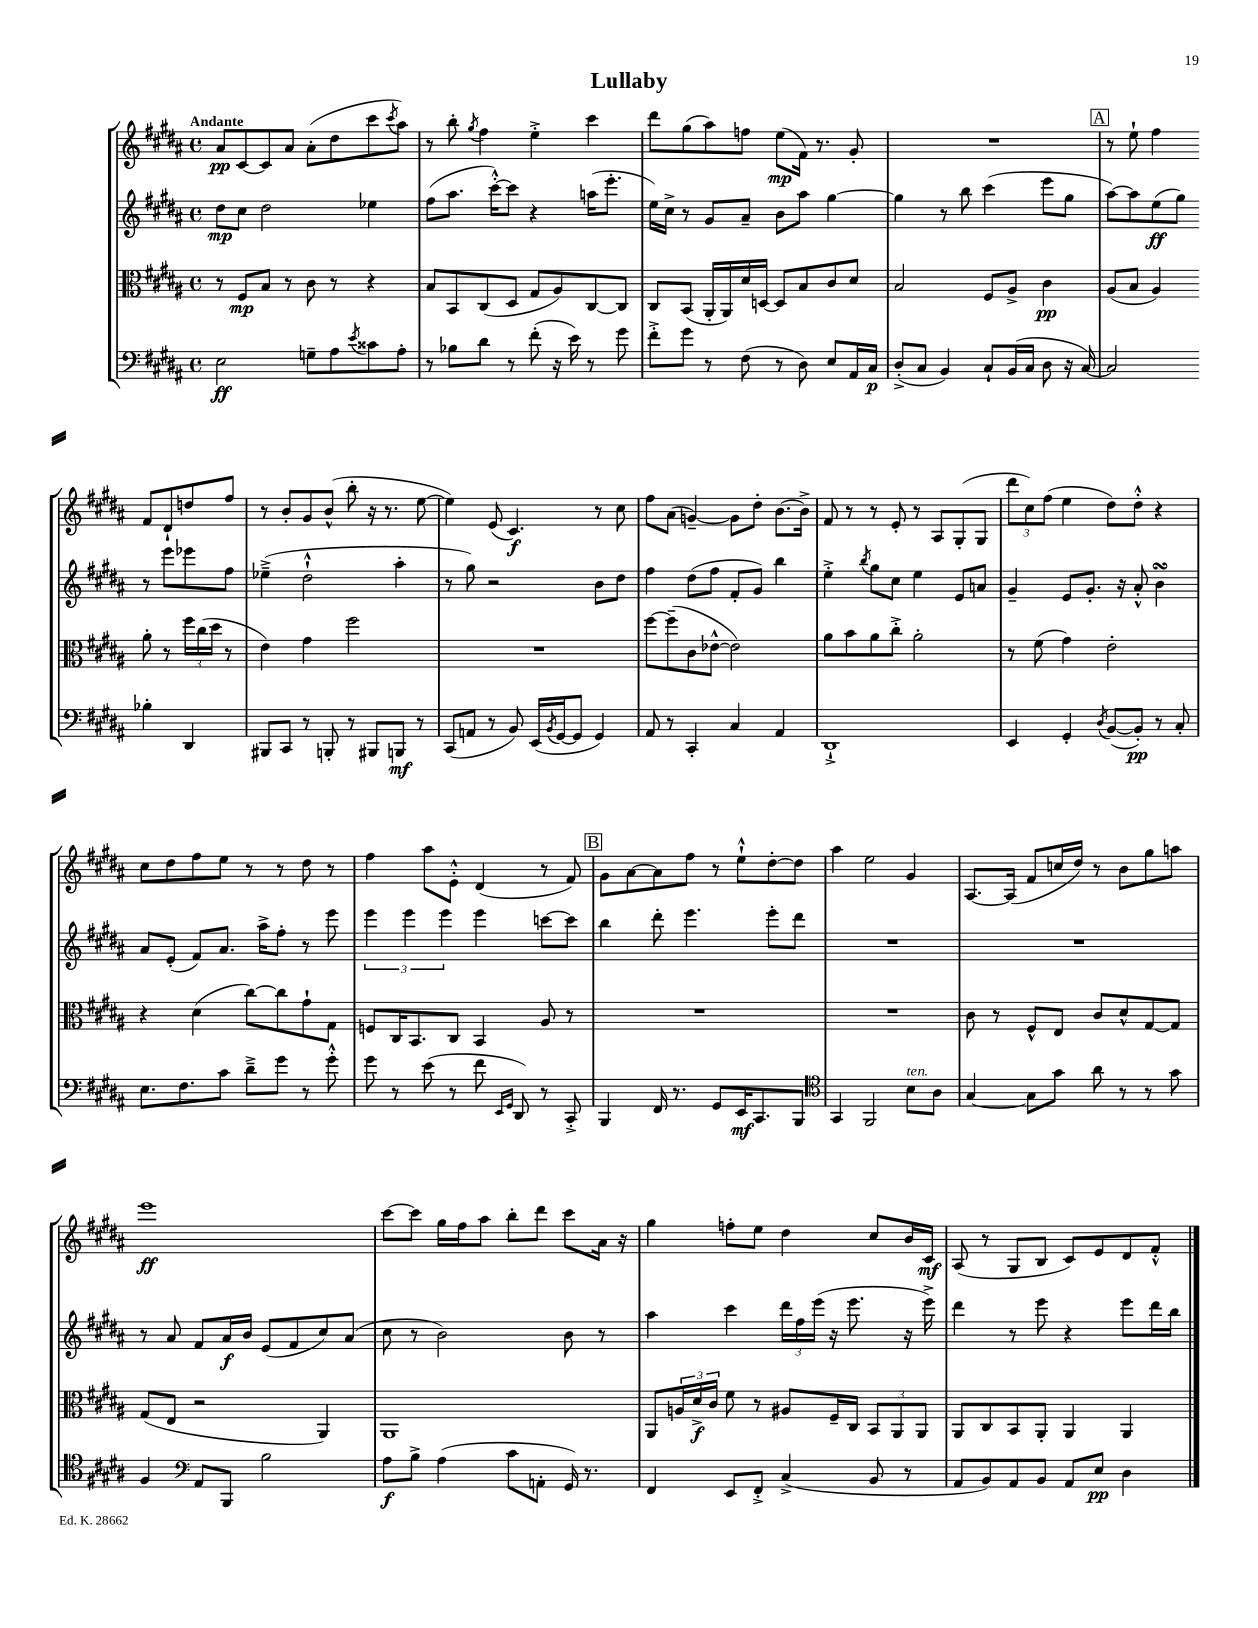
\header { title = "Lullaby" }
<<
\new StaffGroup <<
\new Staff = "s0" {
    \clef treble \key b \major \defaultTimeSignature \time 4/4 \tempo "Andante"
    ais'8\pp cis'8~ cis'8 ais'8 ais'8-.( dis''8 cis'''8 \acciaccatura { cis'''8 } ais''8) |
    r8 b''8-. \acciaccatura { gis''8 } fis''4 e''4-.-> cis'''4 |
    dis'''8 gis''8( ais''8) f''8 e''8\mp( fis'16) r8. gis'8-. |
    R1 |
    \mark \markup { \box "A" } r8 e''8-! fis''4 fis'8 dis'8-! d''8 fis''8 |
    r8 b'8-. gis'8 b'8-^( b''8-. r16 r8. e''8~ |
    e''4) e'8( cis'4.\f) r8 cis''8 |
    fis''8 ais'8( g'4~--) g'8 dis''8-. b'8.~ b'16-> |
    fis'8 r8 r8 e'8-. r8 ais8 gis8-.( gis8 |
    \tuplet 3/2 { dis'''8 cis''8) fis''8( } e''4 dis''8) dis''8-.-^ r4 |
    cis''8 dis''8 fis''8 e''8 r8 r8 dis''8 r8 |
    fis''4 ais''8 e'8-.-^ dis'4( r8 fis'8) |
    \mark \markup { \box "B" } gis'8 ais'8~ ais'8 fis''8 r8 e''8-!-^ dis''8~-. dis''8 |
    ais''4 e''2 gis'4 |
    ais8.~ ais16( fis'8 c''16 dis''16) r8 b'8 gis''8 a''8 |
    e'''1\ff |
    cis'''8~ cis'''8 gis''16 fis''16 ais''8 b''8-. dis'''8 cis'''8 ais'16 r16 |
    gis''4 f''8-. e''8 dis''4 cis''8 b'16 cis'16\mf |
    ais8( r8 gis8 b8 cis'8) e'8 dis'8 fis'8-.-^ \bar "|." |
}
\new Staff = "s1" {
    \clef treble \key b \major \defaultTimeSignature \time 4/4
    dis''8\mp cis''8 dis''2 ees''4 |
    fis''8( ais''8. cis'''16~-.-^) cis'''8 r4 a''16( e'''8.-. |
    e''16) cis''16-> r8 gis'8 ais'8-- b'8 ais''8 gis''4~ |
    gis''4 r8 b''8 cis'''4( e'''8 gis''8 |
    \mark \markup { \box "A" } ais''8~) ais''8 e''8\ff( gis''8) r8 e'''8 ees'''8 fis''8 |
    ees''4--->( dis''2-!-^ ais''4-. |
    r8 gis''8) r2 b'8 dis''8 |
    fis''4 dis''8( fis''8 fis'8-. gis'8) b''4 |
    e''4-.-> \acciaccatura { b''8 } gis''8 cis''8 e''4 e'8 a'8 |
    gis'4-- e'8 gis'8.-. r16 ais'8-.-^ b'4\turn |
    ais'8 e'8-.( fis'8) ais'8. ais''16-> fis''8-. r8 e'''8 |
    \tuplet 3/2 { e'''4 e'''4 e'''4 } e'''4 c'''8~ c'''8 |
    \mark \markup { \box "B" } b''4 dis'''8-. e'''4. e'''8-. dis'''8 |
    R1 |
    R1 |
    r8 ais'8 fis'8 ais'16\f b'16 e'8( fis'8 cis''8) ais'8( |
    cis''8 r8 b'2) b'8 r8 |
    ais''4 cis'''4 \tuplet 3/2 { dis'''16 fis''16 e'''16( } r16 e'''8. r16 e'''16->) |
    dis'''4 r8 e'''8 r4 e'''8 dis'''16 b''16 \bar "|." |
}
\new Staff = "s2" {
    \clef alto \key b \major \defaultTimeSignature \time 4/4
    r8 fis8\mp b8 r8 cis'8 r8 r4 |
    b8 b,8 cis8( dis8 gis8 ais8) cis8~ cis8 |
    cis8 b,8( ais,16-. ais,16) dis'16 d16~ d8 b8 cis'8 dis'8 |
    b2 fis8 ais8-> cis'4\pp |
    \mark \markup { \box "A" } ais8( b8 ais4) ais'8-. r8 \tuplet 3/2 { fis''16 cis''16( dis''16 } r8 |
    e'4) gis'4 fis''2 |
    R1 |
    fis''8~ fis''8--( cis'8 ees'8~-^ ees'2) |
    ais'8 b'8 ais'8 cis''8-.-> ais'2-. |
    r8 fis'8( gis'4) e'2-. |
    r4 dis'4( cis''8~) cis''8 gis'8-! gis8 |
    f8 cis16 b,8. cis8 b,4 ais8 r8 |
    \mark \markup { \box "B" } R1 |
    R1 |
    cis'8 r8 fis8-^ e8 cis'8 dis'8-^ gis8~ gis8 |
    gis8( e8 r2 ais,4) |
    ais,1 |
    ais,8 \tuplet 3/2 { a16 dis'16->\f cis'16 } fis'8 r8 ais8 fis16-- cis16 \tuplet 3/2 { b,8 ais,8 ais,8 } |
    ais,8 cis8 b,8 ais,8-. ais,4 ais,4 \bar "|." |
}
\new Staff = "s3" {
    \clef bass \key b \major \defaultTimeSignature \time 4/4
    e2\ff g8-- ais8 \acciaccatura { e'8 } cisis'8 ais8-. |
    r8 bes8 dis'8 r8 fis'8-.( r16 e'16) r8 gis'8 |
    fis'8-.-> gis'8 r8 fis8( r8 dis8) e8 ais,16 cis16\p |
    dis8-.->( cis8 b,4) cis8-! b,16( cis16 dis8 r16 cis16~) |
    \mark \markup { \box "A" } cis2 bes4-. dis,4 |
    bis,,8 cis,8 r8 b,,8-. r8 bis,,8 b,,8\mf r8 |
    cis,8( a,8 r8 b,8) e,16( \acciaccatura { b,8 } gis,16~ gis,8 gis,4) |
    ais,8 r8 cis,4-. cis4 ais,4 |
    dis,1-!-> |
    e,4 gis,4-. \acciaccatura { dis8 } b,8~( b,8-.\pp) r8 cis8-. |
    e8. fis8. cis'8 dis'8---> gis'8 r8 gis'8-.-^ |
    gis'8 r8 e'8( r8 fis'8 \grace { e,16 gis,16 } dis,8) r8 cis,8-.-> |
    \mark \markup { \box "B" } b,,4 fis,16 r8. gis,8 e,16\mf cis,8. b,,8 |
    \clef tenor gis,4 fis,2 b8^\markup { \italic "ten." } ais8 |
    gis4~ gis8 gis'8 ais'8 r8 r8 gis'8 |
    fis4 \clef bass ais,8 b,,8 b2 |
    ais8\f b8-> ais4( cis'8 a,8-. gis,16) r8. |
    fis,4 e,8 fis,8-.-> cis4->( b,8 r8 |
    ais,8 b,8) ais,8 b,8 ais,8 e8\pp dis4 \bar "|." |
}
>>
>>
\layout { \context { \Score \remove "Bar_number_engraver" } }
